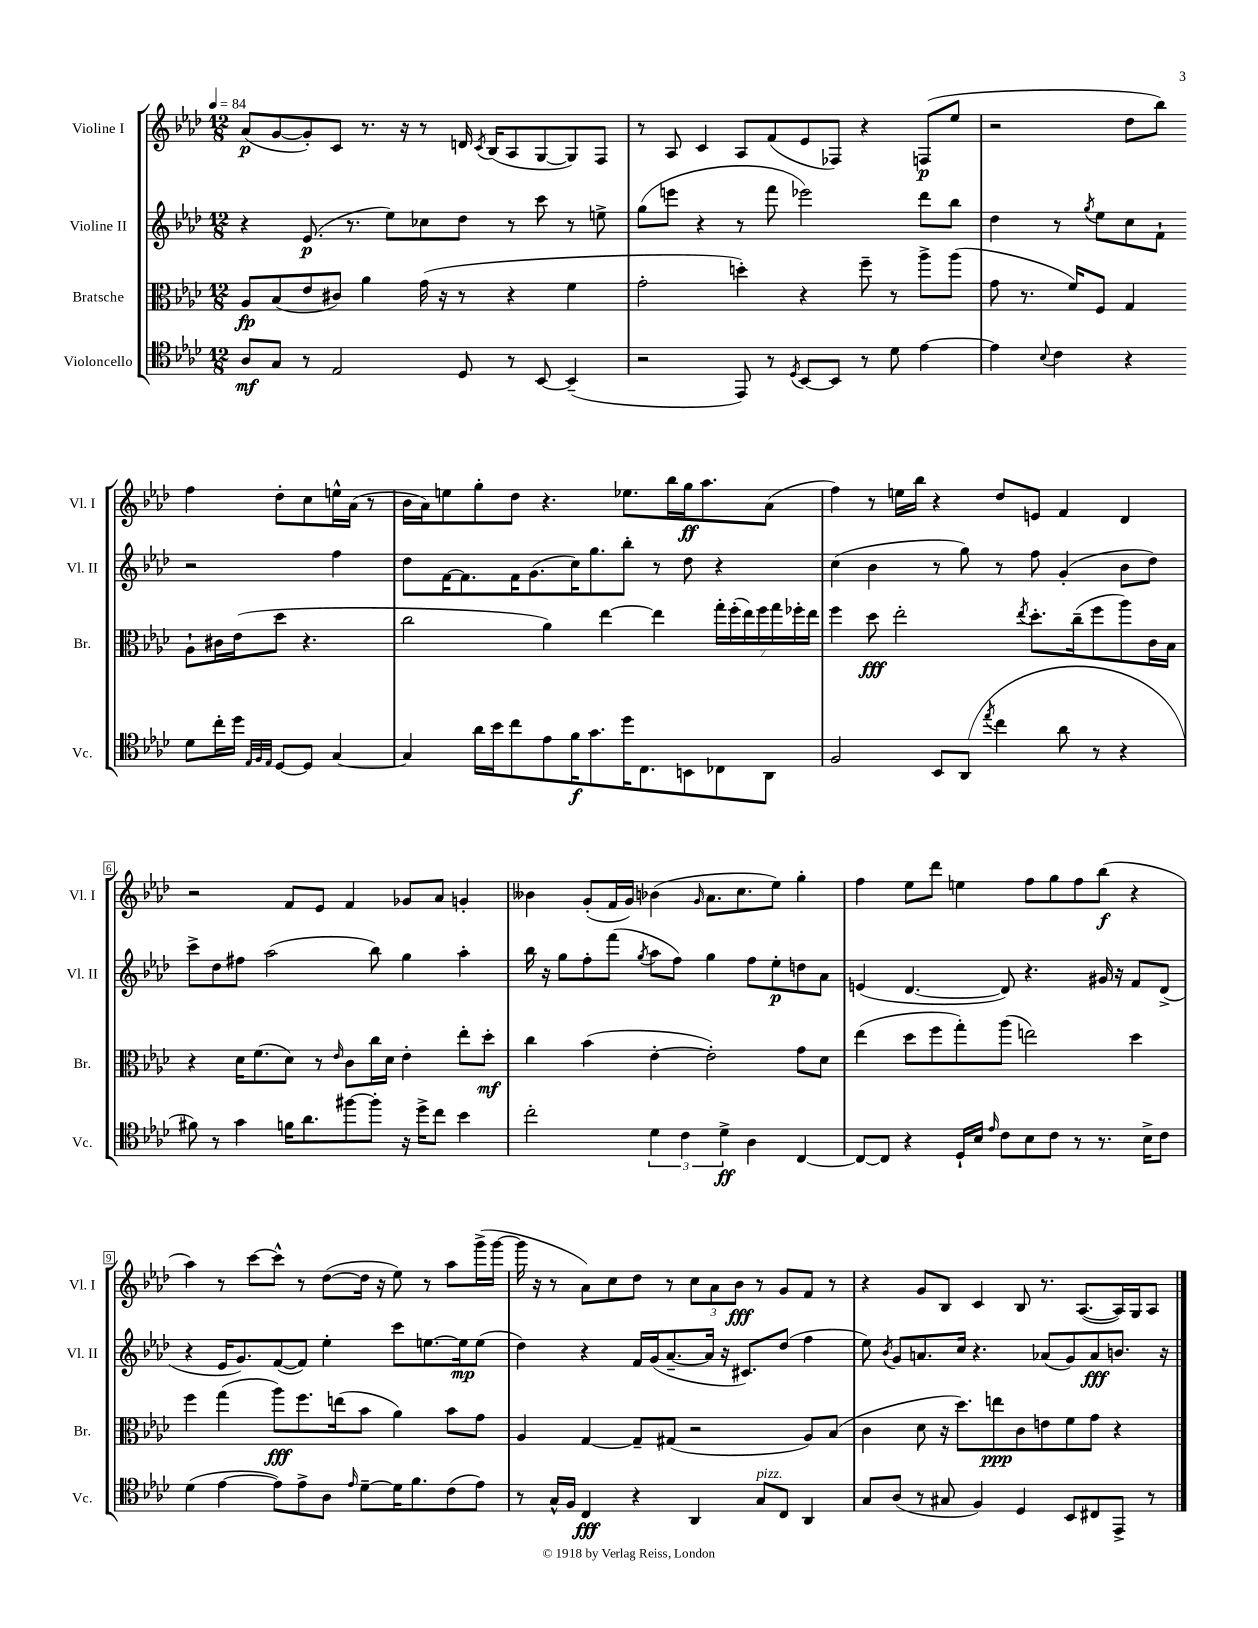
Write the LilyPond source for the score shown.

<<
\new StaffGroup <<
\new Staff = "s0" \with { instrumentName = "Violine I" shortInstrumentName = "Vl. I" } {
    \clef treble \key aes \major \numericTimeSignature \time 12/8 \tempo 4 = 84
    \autoBeamOff aes'8[\p( g'8~ g'8-.) c'8] r8. r16 r8 d'16 \acciaccatura { c'8 } bes16[( aes8 g8~ g8) f8] |
    r8 aes8 c'4 aes8[ f'8( ees'8 fes8]) r4 f8[\p( ees''8] |
    r2 des''8[ bes''8]) f''4 des''8[-. c''8 e''16-^ aes'16]( r8 |
    bes'16[ aes'16) e''8 g''8-. des''8] r4. ees''8.[ bes''16 g''16\ff aes''8. aes'8]( |
    f''4) r8 e''16[ bes''16] r4 des''8[ e'8] f'4 des'4 |
    r2 f'8[ ees'8] f'4 ges'8[ aes'8] g'4-. |
    beses'4 g'8[-.( f'16 g'16]) bes'4( \grace { g'16 } aes'8.[ c''8. ees''8]) g''4-. |
    f''4 ees''8[ des'''8] e''4 f''8[ g''8 f''8 bes''8]\f( r4 |
    aes''4) r8 c'''8[~ c'''8]-^ r8 des''8[~( des''16] r16 ees''8) r8 aes''8[ g'''16->( g'''16]~ |
    g'''16 r16 r8 aes'8[) c''8 des''8] r8 \tuplet 3/2 { c''8[ aes'8 bes'8]\fff } r8 g'8[ f'8] r8 |
    r4 g'8[ bes8] c'4 bes8 r8. aes8.[~( aes16) g16 aes8] \bar "|." |
}
\new Staff = "s1" \with { instrumentName = "Violine II" shortInstrumentName = "Vl. II" } {
    \clef treble \key aes \major \numericTimeSignature \time 12/8
    \autoBeamOff r4 ees'8.\p( r8. ees''8[) ces''8 des''8] r8 c'''8 r8 e''8-> |
    g''8[( e'''8] r4 r8 f'''8 ees'''2) des'''8[ bes''8] |
    des''4 r8 \acciaccatura { g''8 } ees''8[ c''8 f'8]-! r2 f''4 |
    des''8[ f'16~ f'8. f'16 g'8.( c''16) g''8. bes''8]-. r8 des''8 r4 |
    c''4( bes'4 r8 g''8) r8 f''8 g'4-.( bes'8[ des''8]) |
    c'''8[-> des''8 fis''8] aes''2( bes''8) g''4 aes''4-. |
    bes''16 r16 g''8[ f''8-. f'''8]( \acciaccatura { g''8 } aes''8[ f''8]) g''4 f''8[ ees''8-.\p d''8 aes'8] |
    e'4( des'4.~ des'8) r4. gis'16 r16 f'8[ des'8]->( |
    r4 ees'16[ g'8.) f'8~( f'8]) ees''4-. c'''8[ e''8.~ e''16\mp e''8]( |
    des''4) r4 f'16[ g'16( aes'8.~-- aes'16] r16 cis'8.[) des''8]( f''4 |
    ees''8) \acciaccatura { bes'8 } g'8[ a'8. c''16] r4. aes'8[( g'8) aes'8\fff b'8.] r16 \bar "|." |
}
\new Staff = "s2" \with { instrumentName = "Bratsche" shortInstrumentName = "Br." } {
    \clef alto \key aes \major \numericTimeSignature \time 12/8
    \autoBeamOff aes8[\fp bes8( ees'8 cis'8]) aes'4 g'16( r16 r8 r4 f'4 |
    g'2-. d''4-.) r4 f''8-- r8 aes''8[-> aes''8]( |
    g'8 r8. f'16[) f8] g4 aes8[-! cis'16 ees'16( des''8] r4. |
    c''2 aes'4) ees''4~ ees''4 \tuplet 7/4 { g''16[-. f''16-.( ees''16) f''16 g''16 fes''16-. ees''16] } |
    f''4 des''8\fff ees''2-. \acciaccatura { ees''8 } des''8.[-. c''16--( f''8 aes''8) c'16 bes16] |
    r4 des'16[ f'8.( des'8]) r8 \grace { ees'16 } c'8[ c''16 des'16] ees'4-. ees''8[-. des''8]-.\mf |
    c''4 bes'4( ees'4~-. ees'2-.) g'8[ des'8] |
    ees''4( des''8[ f''8 g''8-.) aes''8]( e''2) des''4 |
    f''4 g''4( aes''8[\fff) f''8. e''16( bes'8] aes'4) bes'8[ g'8] |
    aes4 g4~ g8[-- gis8]( r2 aes8[) bes8]( |
    c'4 des'8 r16 des''8.[) e''8\ppp c'8 e'8 f'8 g'8] r4 \bar "|." |
}
\new Staff = "s3" \with { instrumentName = "Violoncello" shortInstrumentName = "Vc." } {
    \clef tenor \key aes \major \numericTimeSignature \time 12/8
    \autoBeamOff aes8[\mf g8] r8 ees2 des8 r8 bes,8~ bes,4--( |
    r2 ees,8) r8 \acciaccatura { des8 } bes,8[~ bes,8] r8 des'8 ees'4~ |
    ees'4 \appoggiatura { bes8 } c'4 r4 des'8[ c''16-. des''16] \grace { ees32[ f32 ees32] } des8[~ des8] g4~ |
    g4 aes'16[ bes'16 c''8 ees'8 f'16\f g'8. des''16 c8. b,8 ces8 aes,8] |
    f2 bes,8[ aes,8]( \acciaccatura { ees''8 } c''4 aes'8 r8 r4 |
    fis'8) r8 g'4 f'16[ aes'8. fis''8~ fis''8]-. r16 des''16[-> c''8] bes'4 |
    c''2-. \tuplet 3/2 { des'4 c'4 des'4->\ff } aes4 c4~ |
    c8[~ c8] r4 des16[-! bes16] \grace { ees'16 } c'8[ bes8 c'8] r8 r8. bes16[-> c'8] |
    des'4( ees'4~ ees'8[) ees'8-> aes8] \grace { ees'16 } des'8[~-- des'16 f'8. c'8( ees'8]) |
    r8 g16[-^ f16] c4\fff r4 aes,4 g8[^\markup { \italic "pizz." } c8] aes,4 |
    g8[ aes8]( r8 gis8 f4) des4 bes,8[ cis8 ees,8]-> r8 \bar "|." |
}
>>
>>
\layout { \context { \Score \override BarNumber.stencil = #(make-stencil-boxer 0.1 0.3 ly:text-interface::print) } }
